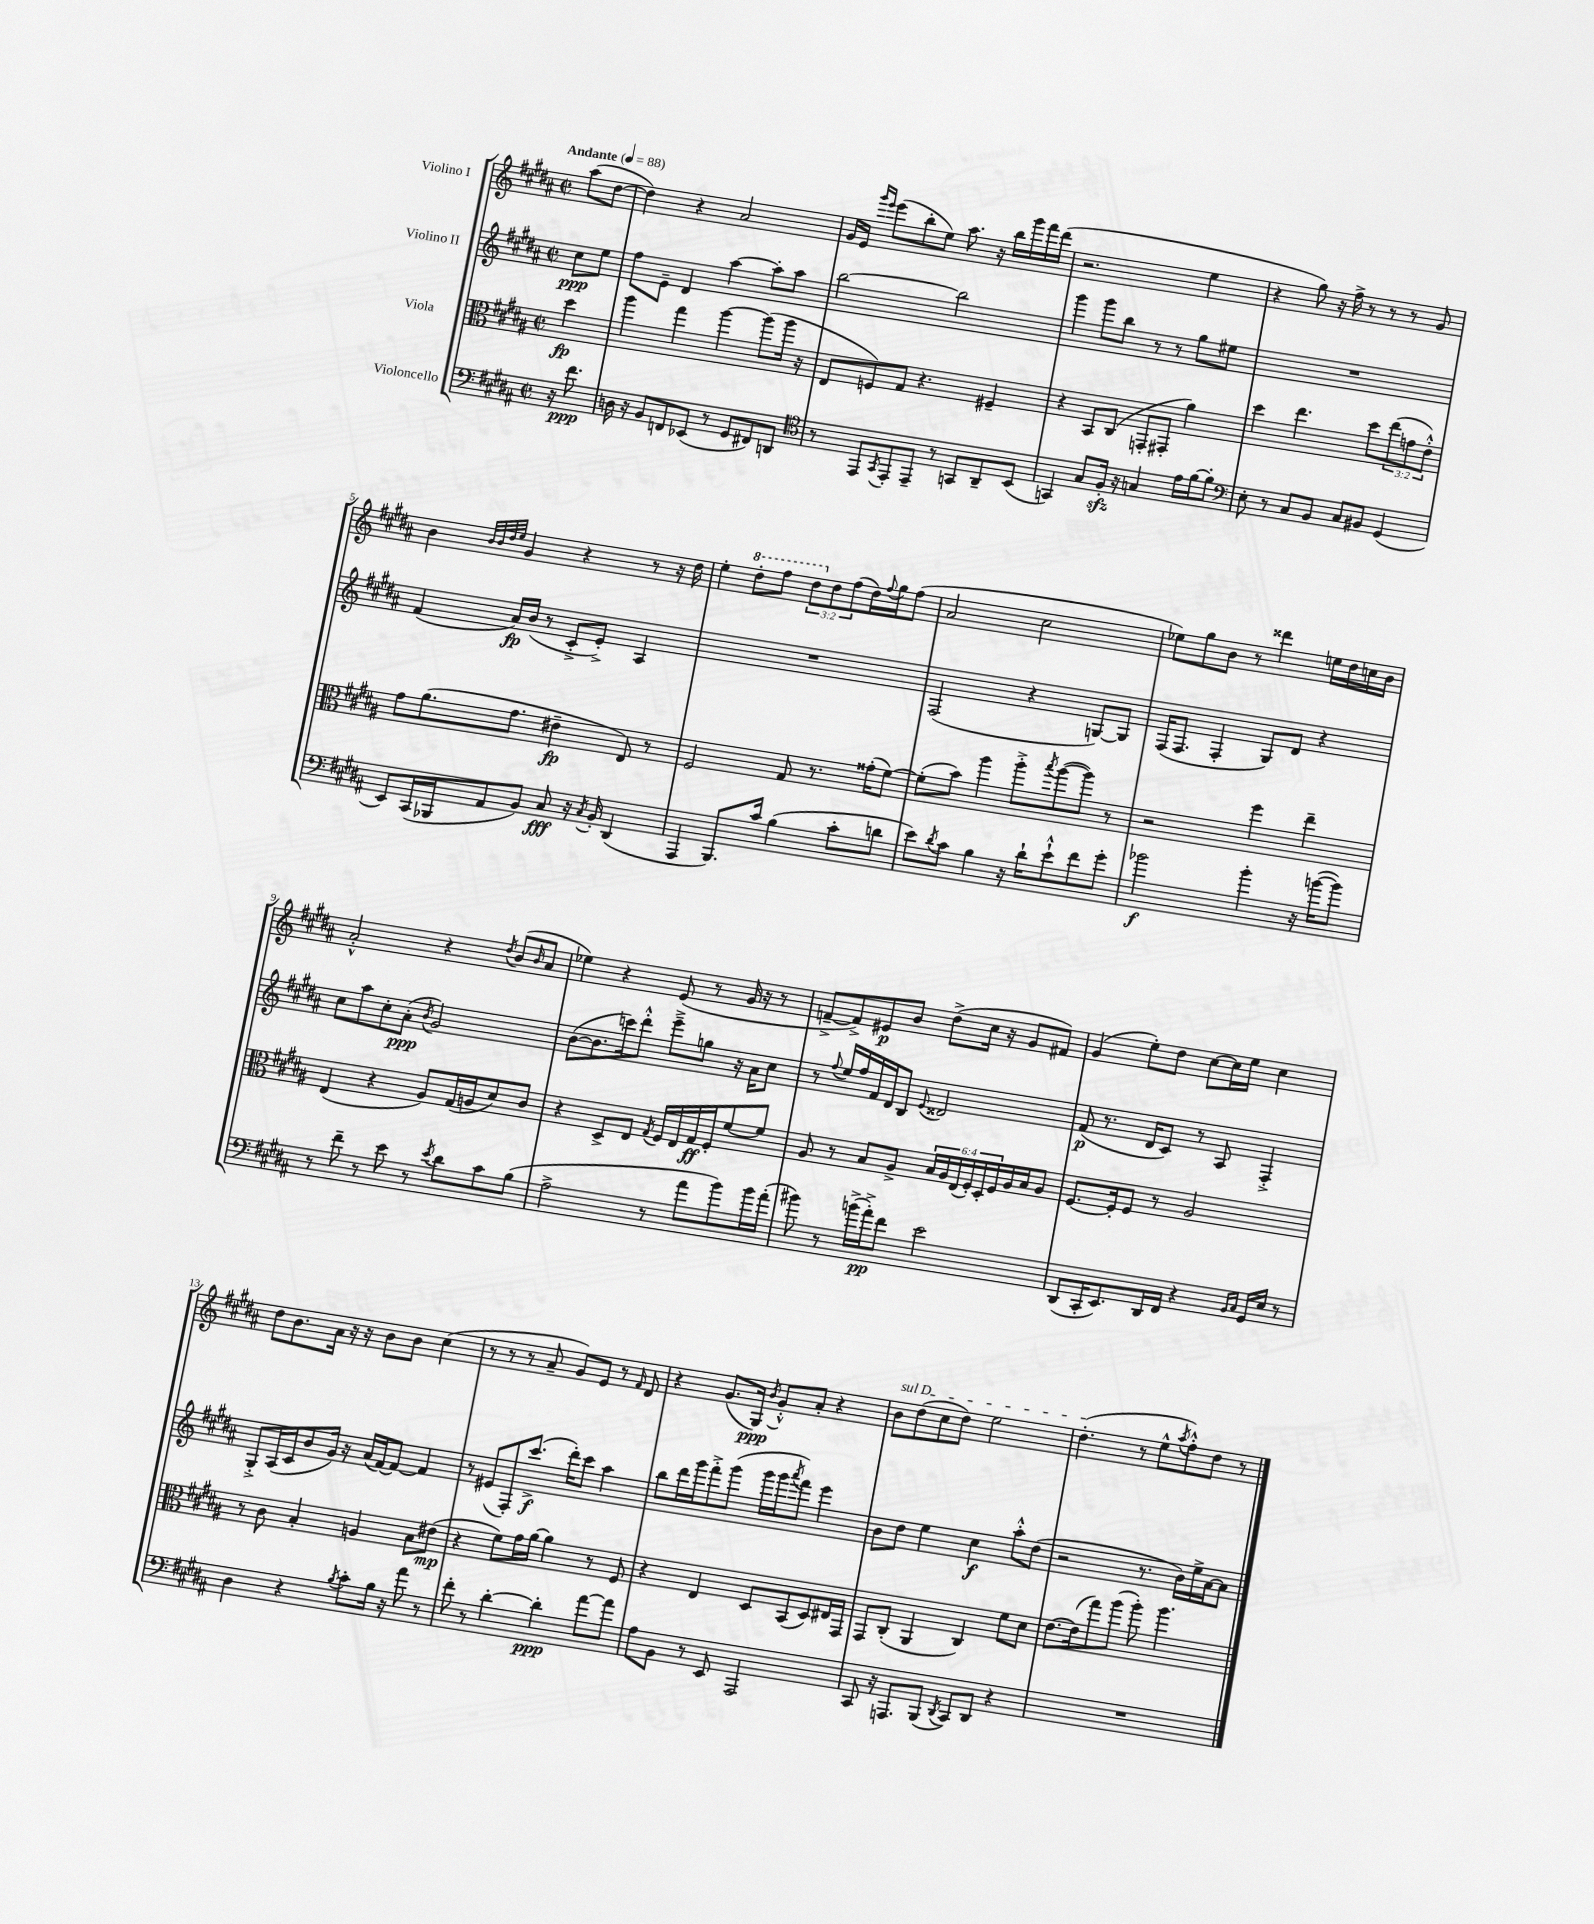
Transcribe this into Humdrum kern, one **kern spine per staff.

**kern	**dynam	**kern	**dynam	**kern	**dynam	**kern	**dynam
*part4	*part4	*part3	*part3	*part2	*part2	*part1	*part1
*staff4	*staff4	*staff3	*staff3	*staff2	*staff2	*staff1	*staff1
*I"Violoncello	*	*I"Viola	*	*I"Violino II	*	*I"Violino I	*
*clefF4	*	*clefC3	*	*clefG2	*	*clefG2	*
*k[f#c#g#d#a#]	*	*k[f#c#g#d#a#]	*	*k[f#c#g#d#a#]	*	*k[f#c#g#d#a#]	*
*M2/2	*	*M2/2	*	*M2/2	*	*M2/2	*
*met(c|)	*	*met(c|)	*	*met(c|)	*	*met(c|)	*
*MM88	*	*MM88	*	*MM88	*	*MM88	*
=	=	=	=	=	=	=	=
!	!	!	!	!	!	!LO:TX:a:B:t=Andante	!
16r	.	4dd#\	fp	8cc#\L	ppp	(8aa#\L	.
8.f#\	ppp	.	.	.	.	.	.
.	.	.	.	8ee\J	.	[8dd#\J	.
=1	=1	=1	=1	=1	=1	=1	=1
16Dn\	.	4aa#\	.	8ff#\L	.	4dd#\])	.
16r	.	.	.	.	.	.	.
8BB/L	.	.	.	8e~\J	.	.	.
8FFn/	.	4gg#\	.	4d#/	.	4r	.
(8EE-X/J	.	.	.	.	.	.	.
8r	.	[4aa#\	.	[4aa#\	.	2a#/	.
8GG#/L	.	.	.	.	.	.	.
8FF#X/)	.	(8aa#\L]	.	8aa#'\L]	.	.	.
8DDn/J	.	16aa#\Jk	.	8aa#\J	.	.	.
.	.	16r	.	.	.	.	.
=2	=2	=2	=2	=2	=2	=2	=2
*clefC4	*	*	*	*	*	*	*
8r	.	8E/L	.	[2bb\	.	16g#/LL	.
.	.	.	.	.	.	16e/JJ	.
.	.	.	.	.	.	16qqggg#/LL	.
.	.	.	.	.	.	16qqeee/JJ	.
8EE/L	.	8Fn/)	.	.	.	(8eee\L	.
8qGG#/	.	.	.	.	.	.	.
8EE'/	.	8G#/J	.	.	.	8bb'\	.
8EE~/J	.	4.r	.	.	.	8ee\J)	.
8r	.	.	.	2bb\]	.	8.aa#\	.
8GGn/L	.	.	.	.	.	.	.
.	.	.	.	.	.	16r	.
8AA#~/	.	4F#X~/	.	.	.	16bb\LL	.
.	.	.	.	.	.	16ggg#\	.
(8BB/J	.	.	.	.	.	16fff#\	.
.	.	.	.	.	.	(16ddd#\JJ	.
=3	=3	=3	=3	=3	=3	=3	=3
4GGn/)	.	4r	.	4ggg#\	.	2.r	.
8G#/L	.	8BB/L	.	8ggg#\L	.	.	.
16F#zz'/Jk	.	(8C#/J	.	8bb\J	.	.	.
16r	.	.	.	.	.	.	.
4Gn/	.	8GGn'/L	.	8r	.	.	.
.	.	8GG#X'/J	.	8r	.	.	.
16e\LL	.	4a#\)	.	8gg#\L	.	4ee\	.
[16f#\J	.	.	.	.	.	.	.
8f#'\J]	.	.	.	8ee#X\J	.	.	.
=4	=4	=4	=4	=4	=4	=4	=4
*clefF4	*	*	*	*	*	*	*
8E'\	.	4dd#\	.	1r	.	4r	.
8r	.	.	.	.	.	.	.
8C#/L	.	4.ee\	.	.	.	8gg#\)	.
8BB/J	.	.	.	.	.	16r	.
.	.	.	.	.	.	16ff#^\	.
8C#/L	.	.	.	.	.	8r	.
8BB#X/J	.	8dd#\L	.	.	.	8r	.
(4GG#/	.	(12ee\	.	.	.	8r	.
.	.	12gn\	.	.	.	.	.
.	.	.	.	.	.	8g#/	.
.	.	12e'^^\J)	.	.	.	.	.
!!LO:LB:g=z
=5	=5	=5	=5	=5	=5	=5	=5
8EE/L)	.	8g#\L	.	(4f#/	.	4b\	.
(16CC#/L	.	(8.a#\	.	.	.	.	.
16BBB-X/J	.	.	.	.	.	.	.
.	.	.	.	.	.	32qqb/LLL	.
.	.	.	.	.	.	32qqb/	.
.	.	.	.	.	.	32qqdd#/	.
.	.	.	.	.	.	32qqee/JJJ	.
8AA#/	.	.	.	16a#/LL)	fp	4g#/	.
.	.	8.g#\J	.	(16b/JJ	.	.	.
8BB/J)	.	.	.	8r	.	.	.
8C#/	fff	4e#X~\	fp	8c#'^/L	.	4r	.
16r	.	.	.	8e'^/J)	.	.	.
8qC#/	.	.	.	.	.	.	.
16BB'/	.	.	.	.	.	.	.
(4DD#/	.	8E/)	.	4A#/	.	8r	.
.	.	8r	.	.	.	16r	.
.	.	.	.	.	.	16dd#\	.
=6	=6	=6	=6	=6	=6	=6	=6
4AAA#/	.	2F#/	.	1r	.	4ee'\	.
*	*	*	*	*	*	*8va	*
8.BBB/L)	.	.	.	.	.	8ddd#'\L	.
.	.	.	.	.	.	8fff#\J	.
16c#/Jk	.	.	.	.	.	.	.
(4B\	.	8G#/	.	.	.	12ddd#\L	.
*	*	*	*	*	*	*X8va	*
.	.	.	.	.	.	12dd#\	.
.	.	8.r	.	.	.	.	.
.	.	.	.	.	.	(12ff#\	.
8c#'\L	.	.	.	.	.	16dd#\L)	.
.	.	.	.	.	.	8qqff#/	.
.	.	(16g##X'\KL	.	.	.	16gg#\J	.
8dn\J	.	[8f#\J)	.	.	.	(8ff#\J	.
=7	=7	=7	=7	=7	=7	=7	=7
8e\L)	.	(8f#'\L]	.	(2F#/	.	2a#/	.
8qd#/	.	.	.	.	.	.	.
8c#\J	.	8b\J)	.	.	.	.	.
4B\	.	4aa#\	.	.	.	.	.
16r	.	8aa#'^\L	.	4r	.	2cc#\	.
16d#`\KL	.	.	.	.	.	.	.
.	.	8qbb/	.	.	.	.	.
8e`^^\	.	([8aa#\	.	.	.	.	.
8f#\	.	8aa#\J])	.	[8Gn/L)	.	.	.
8g#'\J	.	8r	.	8G/J]	.	.	.
=8	=8	=8	=8	=8	=8	=8	=8
2b-X\	f	2r	.	(16F#/KL	.	8ee-X\L)	.
.	.	.	.	8.F#/J	.	.	.
.	.	.	.	.	.	8gg#\	.
.	.	.	.	4F#'/	.	8b\J	.
.	.	.	.	.	.	8r	.
4b-'\	.	4ff#\	.	8G#/L)	.	4ddd##X\	.
.	.	.	.	8d#/J	.	.	.
16r	.	4ee~\	.	4r	.	16een\LL	.
([16bn\KL	.	.	.	.	.	16dd#\	.
8b\J])	.	.	.	.	.	16ccn\	.
.	.	.	.	.	.	16b\JJ	.
!!LO:LB:g=z
=9	=9	=9	=9	=9	=9	=9	=9
8r	.	(4E/	.	8cc#\L	.	2a#'^^/	.
8f#~\	.	.	.	8aa#\	.	.	.
8r	.	4r	.	8cc#'\	.	.	.
8e\	.	.	.	(8a#'\J	ppp	.	.
.	.	.	.	8qb/	.	.	.
8r	.	8A#/L)	.	2g#/)	.	4r	.
8qe/	.	.	.	.	.	.	.
8d#\L	.	(16G#/L	.	.	.	.	.
.	.	16An/J	.	.	.	.	.
.	.	.	.	.	.	8qdd#/	.
8c#\	.	8d#/)	.	.	.	(8b/L	.
.	.	.	.	.	.	16qqb/	.
(8B\J	.	8c#/J	.	.	.	8a#/J	.
=10	=10	=10	=10	=10	=10	=10	=10
2A#^\	.	4r	.	([8b\L	.	4ee-X\)	.
.	.	.	.	8.b\]	.	.	.
.	.	8D#^/L	.	.	.	4r	.
.	.	.	.	16cccn\k)	.	.	.
.	.	8E/J	.	8ddd#'^^\J	.	.	.
.	.	8qG#/	.	.	.	.	.
8r	.	16F#/LL	.	8eee~^\L	.	(8e/	.
.	.	16E/	.	.	.	.	.
8a#\L	.	16G#/	ff	8ggn\J	.	8r	.
.	.	16F#'/J	.	.	.	.	.
8b\)	.	[8f#/	.	16r	.	16g#/	.
.	.	.	.	16a#\KL	.	16r	.
16b\L	.	8f#/J]	.	8cc#\J	.	8r	.
(16a#'\JJ	.	.	.	.	.	.	.
=11	=11	=11	=11	=11	=11	=11	=11
8b#X\)	.	8A#/	.	8r	.	[8fn~^/L	.
.	.	.	.	8qqff#/	.	.	.
8r	.	8r	.	16ee/LL	.	8f^/])	.
.	.	.	.	16ff#/	.	.	.
(16bn^\LL	.	8B/L	.	16f#/	.	8e#X/	p
16a#'^\J)	pp	.	.	16d#/J	.	.	.
8f#\J	.	8A#^/J	.	8B/J	.	8b/J	.
.	.	.	.	8qqe/	.	.	.
2e\	.	24B/LL	.	2d##X/	.	(8dd#^\L	.
.	.	24A#/	.	.	.	.	.
.	.	(24E/	.	.	.	.	.
.	.	24F#'/)	.	.	.	16cc#\Jk	.
.	.	24D#'/	.	.	.	.	.
.	.	.	.	.	.	16r	.
.	.	24F#/	.	.	.	.	.
.	.	16A#/	.	.	.	8g#/L	.
.	.	16B/J	.	.	.	.	.
.	.	8A#/J	.	.	.	8f#X/J)	.
=12	=12	=12	=12	=12	=12	=12	=12
(8DD#/L	.	[8.F#/L	.	(8f#/	p	(4g#/	.
16CC#'/K	.	.	.	8.r	.	.	.
8.EE/)	.	16F#'/k]	.	.	.	.	.
.	.	8F#/J	.	.	.	8ee'\L)	.
.	.	.	.	16d#/KL	.	.	.
16DD#/L	.	8r	.	8c#/J)	.	8dd#\J	.
16FF#/JJ	.	.	.	.	.	.	.
4r	.	2A#/	.	8r	.	[8cc#\L	.
.	.	.	.	8A#/	.	16cc#\L]	.
.	.	.	.	.	.	16ee\JJ	.
16qqBB/LL	.	.	.	.	.	.	.
16qqC#/JJ	.	.	.	.	.	.	.
16GG#/LL	.	.	.	4F#'^/	.	4cc#\	.
16E/JJ	.	.	.	.	.	.	.
8r	.	.	.	.	.	.	.
!!LO:LB:g=z
=13	=13	=13	=13	=13	=13	=13	=13
4D#\	.	8r	.	8G#'^/L	.	8dd#\L	.
.	.	8c#\	.	(16A#/L	.	8.b\	.
.	.	.	.	16c#/J	.	.	.
4r	.	4B'/	.	8b/	.	.	.
.	.	.	.	.	.	16a#\Jk	.
.	.	.	.	16g#/Jk)	.	16r	.
.	.	.	.	16r	.	16r	.
8qB/	.	.	.	.	.	.	.
8c#'\L	.	4An/	.	(16a#/LL	.	8b\L	.
.	.	.	.	[16f#/J)	.	.	.
16B\Jk	.	.	.	8f#/J_	.	8b\J	.
16r	.	.	.	.	.	.	.
8a#\	.	8B\L	.	4f#/]	.	(4cc#\	.
8r	.	(8e#X\J	mp	.	.	.	.
=14	=14	=14	=14	=14	=14	=14	=14
8f#'\	.	4r	.	8r	.	8r	.
8r	.	.	.	(8e#X/L	.	8r	.
[4d#'\	.	8f#\L)	.	8F#'/)	.	8r	.
.	.	16g#\L	.	(8.ccc#^/J	f	8a#~/	.
.	.	[16a#\JJ	.	.	.	.	.
4d#'\]	ppp	4a#\]	.	.	.	8g#/L)	.
.	.	.	.	16ddd#'\KL)	.	.	.
.	.	.	.	8ccc#\J	.	8e/J	.
[8a#\L	.	8r	.	4aa#\	.	8r	.
.	.	.	.	.	.	16qqf#/	.
8a#\J]	.	8F#/	.	.	.	8d#/	.
=15	=15	=15	=15	=15	=15	=15	=15
8A#\L	.	4r	.	8bb\L	.	4r	.
8BB\J	.	.	.	16ddd#\L	.	.	.
.	.	.	.	16ggg#\J	.	.	.
8r	.	4E/	.	8fff#'^\	.	(8.g#/L	.
8EE/	.	.	.	(8ggg#\J	.	.	.
.	.	.	.	.	.	16G#/Jk)	ppp
.	.	.	.	.	.	8qb/	.
2AAA#/	.	8D#/L	.	16ggg#\LL	.	8g#'^^/L	.
.	.	.	.	16ggg#\J	.	.	.
.	.	.	.	8qaaa#/	.	.	.
.	.	(8BB/	.	8fff#\J)	.	8a#'/J	.
.	.	8D#/)	.	4eee\	.	4r	.
.	.	16E#X/L	.	.	.	.	.
.	.	16GG#/JJ	.	.	.	.	.
=16	=16	=16	=16	=16	=16	=16	=16
!	!	!	!	!	!	!LO:TX:a:i:t=sul D	!
8CC#/	.	8GG#/L	.	8b\L	.	8b\L	.
16r	.	(8C#'/J	.	8dd#\J	.	(8dd#\	.
8.AAAn/L	.	.	.	.	.	.	.
.	.	4AA#/	.	4ee\	.	8cc#\	.
(8BBB/J	.	.	.	.	.	8dd#\J)	.
8qDD#/	.	.	.	.	.	.	.
8CC#/L)	.	4C#/)	.	4cc#\	f	2ee\	.
8DD#/J	.	.	.	.	.	.	.
4r	.	8f#\L	.	8aa#'^^\L	.	.	.
.	.	8d#\J	.	(8dd#\J	.	.	.
=17	=17	=17	=17	=17	=17	=17	=17
1r	.	[8.e\L	.	2r	.	(4.dd#'\	.
.	.	(16e\k]	.	.	.	.	.
.	.	8gg#\)	.	.	.	.	.
.	.	(8aa#\J	.	.	.	8r	.
.	.	8aa#'\)	.	8.r	.	8ee^^\L	.
.	.	.	.	.	.	8qaa#/	.
.	.	4.aa#\	.	.	.	8ff#'^^\)	.
.	.	.	.	16b\LL)	.	.	.
.	.	.	.	16ee^\	.	8dd#\J	.
.	.	.	.	[16a#\J	.	.	.
.	.	.	.	8a#\J]	.	8r	.
==	==	==	==	==	==	==	==
*-	*-	*-	*-	*-	*-	*-	*-
